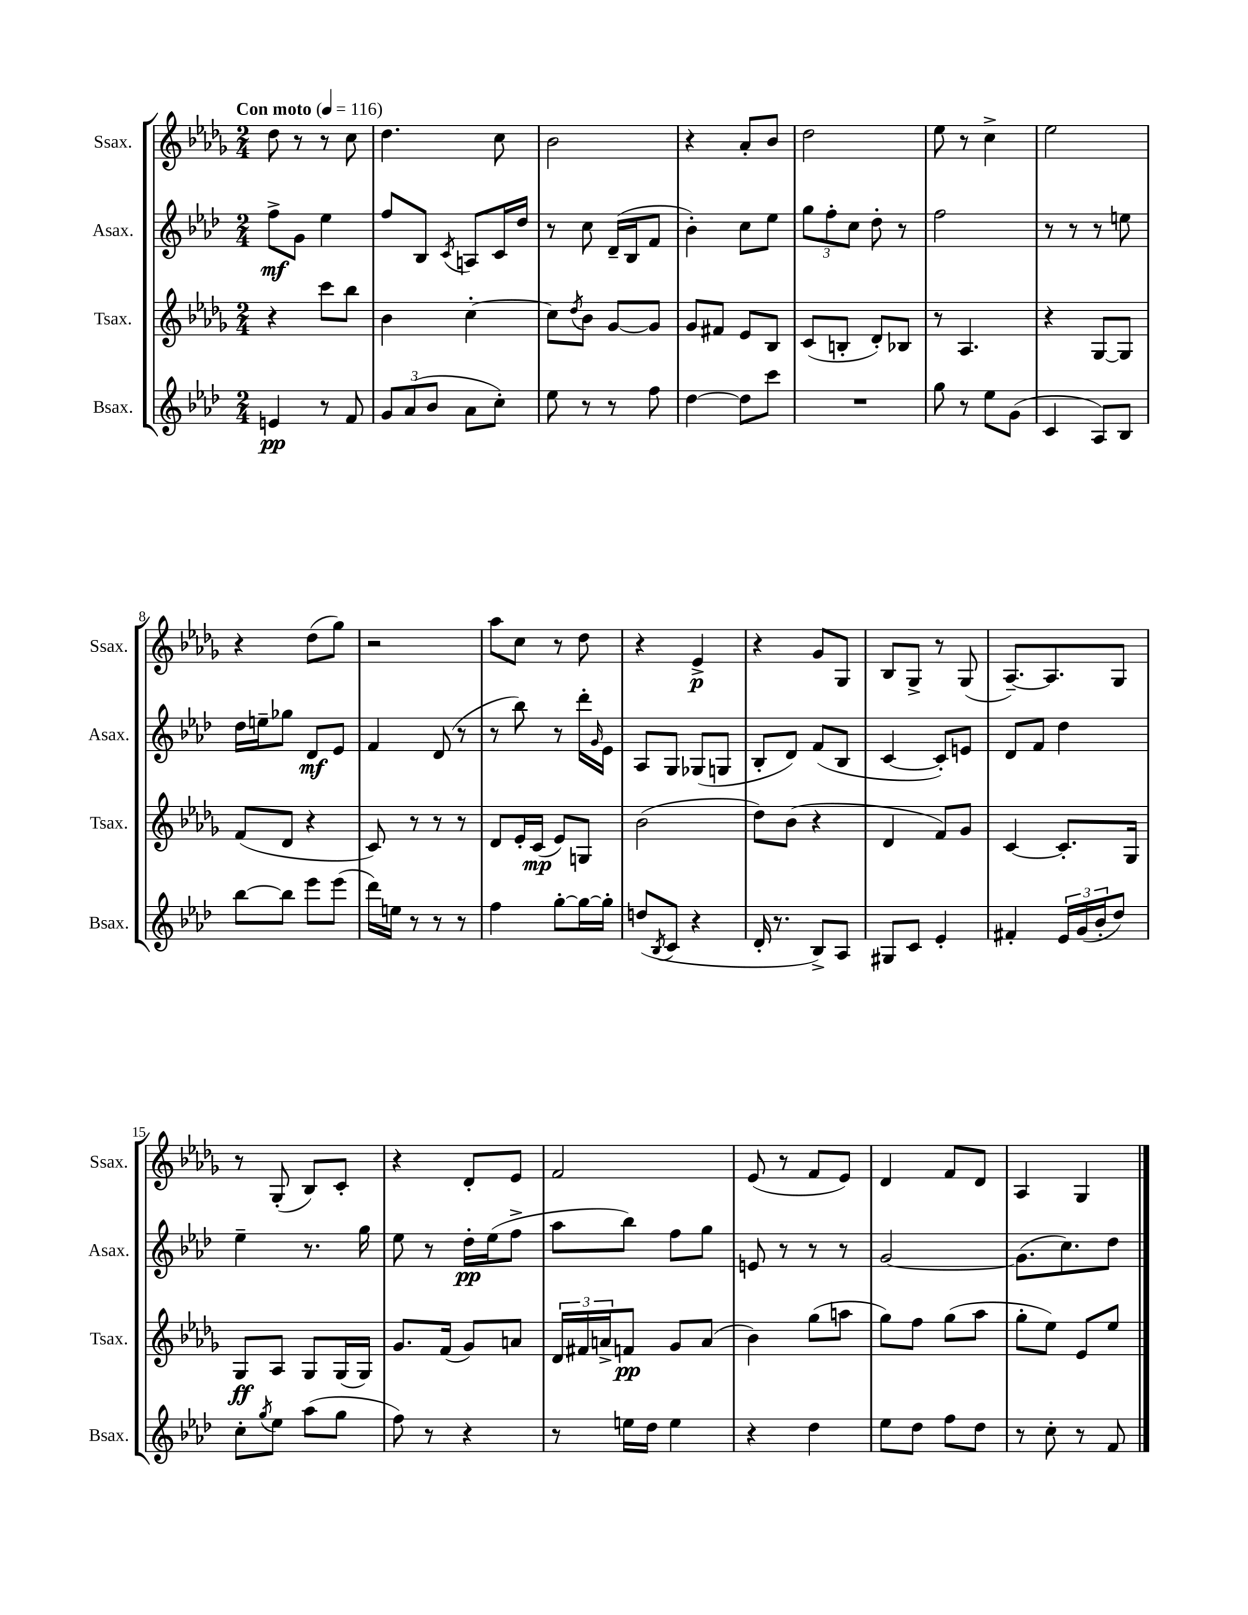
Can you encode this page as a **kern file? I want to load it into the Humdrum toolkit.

**kern	**kern	**kern	**kern
*staff4	*staff3	*staff2	*staff1
*clefG2	*clefG2	*clefG2	*clefG2
*k[b-e-a-d-]	*k[b-e-a-d-g-]	*k[b-e-a-d-]	*k[b-e-a-d-g-]
*M2/4	*M2/4	*M2/4	*M2/4
*MM116	*MM116	*MM116	*MM116
4e/	4r	8ff^\L	8dd-\
.	.	8g\J	8r
8r	8ccc\L	4ee-\	8r
8f/	8bb-\J	.	8cc\
=	=	=	=
12g/L	4b-\	8ff/L	4.dd-\
(12a-/	.	.	.
.	.	8B-/J	.
12b-/J	.	.	.
.	.	8qc/	.
8a-\L	[4cc'\	8A/L	.
8cc'\J)	.	16c/L	8cc\
.	.	16dd-/JJ	.
=	=	=	=
8ee-\	8cc\]L	8r	2b-\
.	8qdd-/	.	.
8r	8b-\J	8cc\	.
8r	[8g-/L	(16d-~/LL	.
.	.	16B-/J	.
8ff\	8g-/]J	8f/J	.
=	=	=	=
[4dd-\	8g-/L	4b-'\)	4r
.	8f#/J	.	.
8dd-\]L	8e-/L	8cc\L	8a-'/L
8ccc\J	8B-/J	8ee-\J	8b-/J
=	=	=	=
2r	(8c/L	12gg\L	2dd-\
.	.	12ff'\	.
.	8B'/J	.	.
.	.	12cc\J	.
.	8d-'/L)	8dd-'\	.
.	8B-/J	8r	.
=	=	=	=
8gg\	8r	2ff\	8ee-\
8r	4.A-/	.	8r
8ee-\L	.	.	4cc^\
(8g\J	.	.	.
=	=	=	=
4c/	4r	8r	2ee-\
.	.	8r	.
8A-/L)	[8G-/L	8r	.
8B-/J	8G-/]J	8ee\	.
=	=	=	=
[8bb-\L	(8f/L	16dd-\LL	4r
.	.	16ee~\J	.
8bb-\]J	8d-/J	8gg-\J	.
8eee-\L	4r	8d-/L	(8dd-\L
(8eee-\J	.	8e-/J	8gg-\J)
=	=	=	=
16ddd-\LL)	8c/)	4f/	2r
16ee\JJ	.	.	.
8r	8r	.	.
8r	8r	(8d-/	.
8r	8r	8r	.
=	=	=	=
4ff\	8d-/L	8r	8aa-\L
.	16e-'/L	8bb-\)	8cc\J
.	(16c/JJ	.	.
[8gg'\L	8e-/L)	8r	8r
16gg\_L	8G/J	16ddd-'\LL	8dd-\
.	.	16qqg/	.
16gg'\]JJ	.	16e-\JJ	.
=	=	=	=
(8dd/L	(2b-\	8A-/L	4r
8qB-/	.	.	.
8c/J	.	8G/J	.
4r	.	(8G-/L	4e-^/
.	.	8G/J	.
=	=	=	=
16d-'/	8dd-\L)	8B-'/L	4r
8.r	.	.	.
.	(8b-\J	8d-/J)	.
8B-^/L)	4r	(8f/L	8g-/L
8A-/J	.	8B-/J	8G-/J
=	=	=	=
8G#/L	4d-/	[4c/	8B-/L
8c/J	.	.	8G-^/J
4e-'/	8f/L)	8c'/]L)	8r
.	8g-/J	8e/J	(8G-/
=	=	=	=
4f#'/	[4c/	8d-/L	[8.A-~/L)
.	.	8f/J	.
.	.	.	8.A-/]
24e-/LL	8.c'/]L	4dd-\	.
(24g/	.	.	.
24b-'/J	.	.	.
8dd-/J)	.	.	8G-/J
.	16G-/Jk	.	.
=	=	=	=
8cc'\L	8G-/L	4ee-~\	8r
8qgg/	.	.	.
8ee-\J	8A-/J	.	(8G-'/
(8aa-\L	8G-/L	8.r	8B-/L)
8gg\J	(16G-/L	.	8c'/J
.	16G-/JJ)	16gg\	.
=	=	=	=
8ff\)	8.g-/L	8ee-\	4r
8r	.	8r	.
.	(16f/Jk	.	.
4r	8g-/L)	16dd-'\LL	8d-'/L
.	.	(16ee-\J	.
.	8a/J	8ff^\J	8e-/J
=	=	=	=
8r	24d-/LL	8aa-\L	2f/
.	24f#/	.	.
.	24a^/J	.	.
16ee\LL	8f/J	8bb-\J)	.
16dd-\JJ	.	.	.
4ee\	8g-/L	8ff\L	.
.	(8a/J	8gg\J	.
=	=	=	=
4r	4b-\)	8e/	(8e-/
.	.	8r	8r
4dd-\	(8gg-\L	8r	8f/L
.	8aa\J	8r	8e-/J)
=	=	=	=
8ee-\L	8gg-\L)	[2g/	4d-/
8dd-\J	8ff\J	.	.
8ff\L	(8gg-\L	.	8f/L
8dd-\J	8aa-\J	.	8d-/J
=	=	=	=
8r	8gg-'\L	(8.g\]L	4A-/
8cc'\	8ee-\J)	.	.
.	.	8.cc\)	.
8r	8e-/L	.	4G-/
8f/	8ee-/J	8dd-\J	.
==	==	==	==
*-	*-	*-	*-
